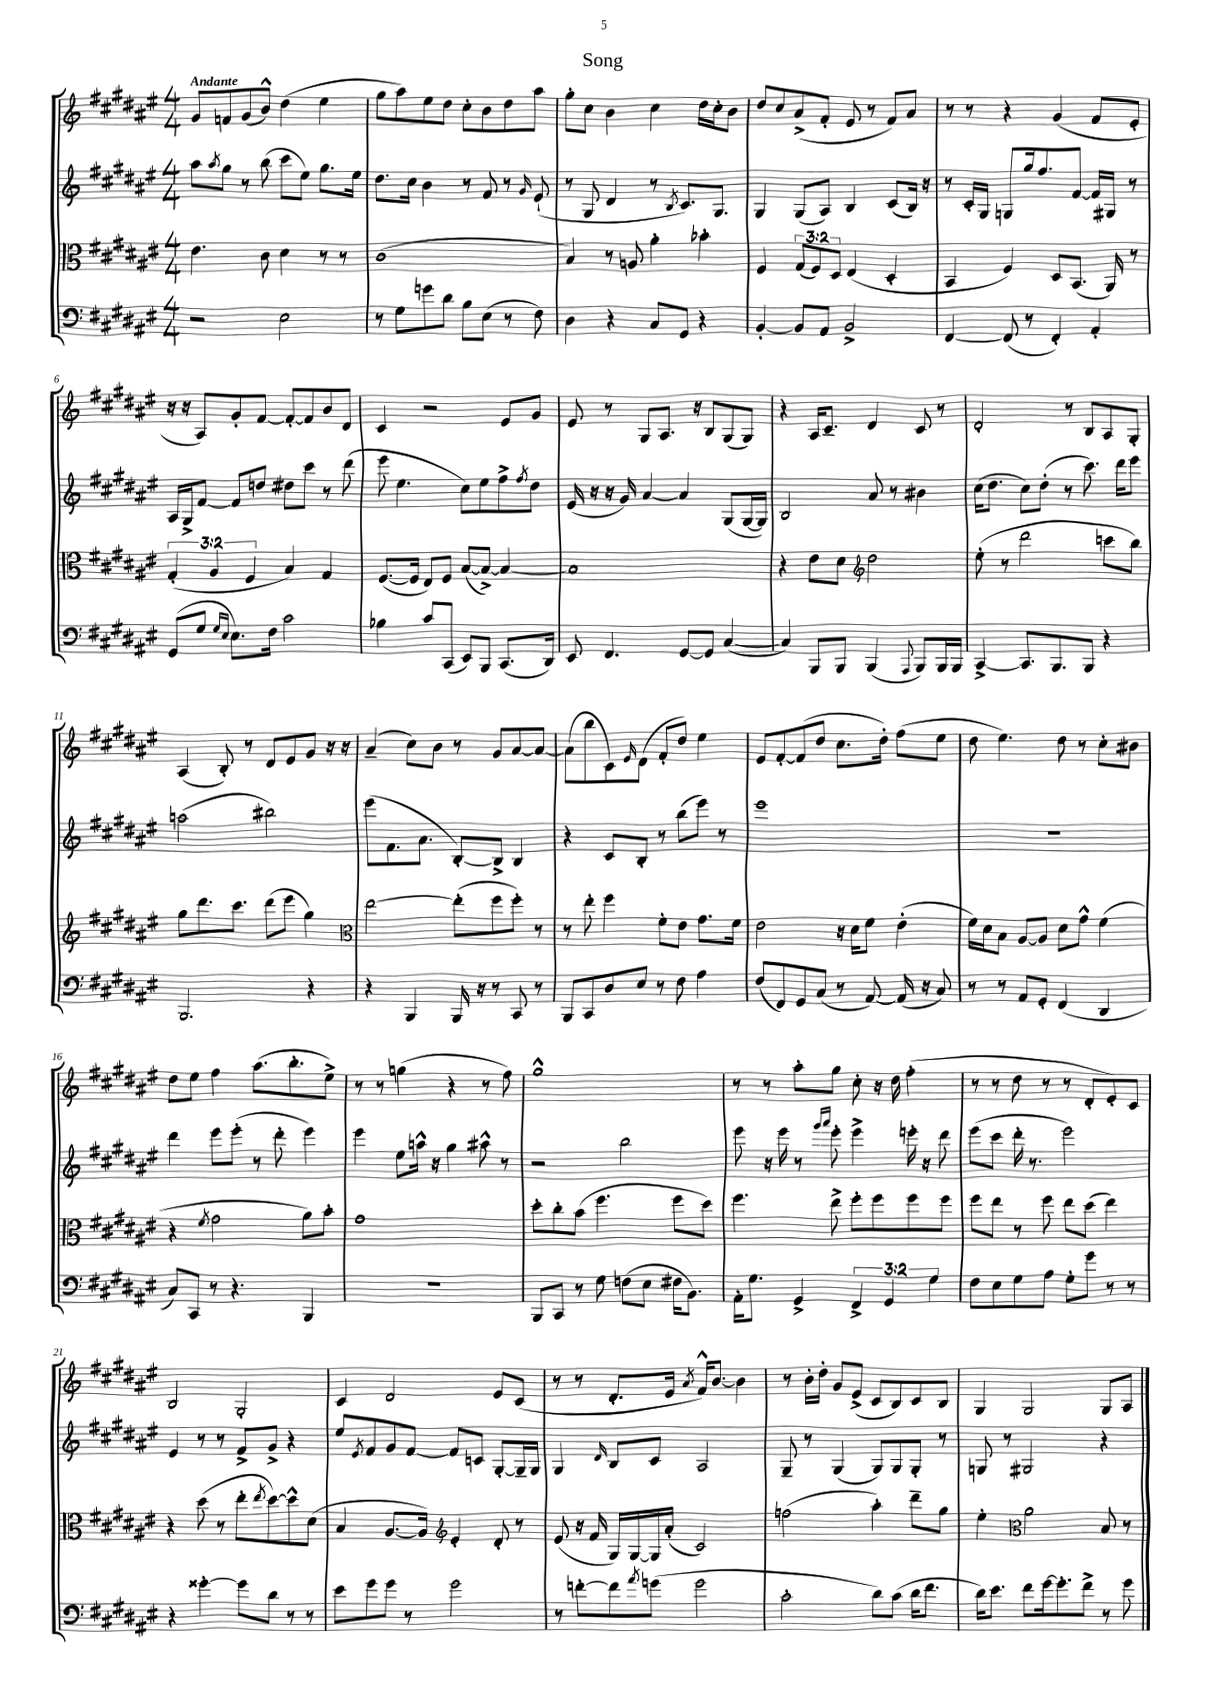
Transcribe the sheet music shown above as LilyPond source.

\header { title = "Song" }
<<
\new StaffGroup <<
\new Staff = "s0" {
    \clef treble \key fis \major \numericTimeSignature \time 4/4 \tempo "Andante"
    gis'8 f'8 gis'8( b'8-^) dis''4( eis''4 |
    gis''8 ais''8) eis''8 dis''8 cis''8-. b'8 dis''8 ais''8 |
    gis''8-. cis''8 b'4 cis''4 dis''16 cis''16-. b'8 |
    dis''8 cis''8 ais'8->( fis'8-. eis'8 r8 fis'8) ais'8 |
    r8 r8 r4 gis'4( fis'8 eis'8-. |
    r16 r16 ais8) gis'8-. fis'8~ fis'8~-. fis'8 b'8 dis'8 |
    cis'4 r2 eis'8 gis'8 |
    eis'8 r8 gis8 ais8. r16 b8 gis8( gis8) |
    r4 ais16 cis'8.-- dis'4 cis'8 r8 |
    dis'2-. r8 b8 ais8 gis8-. |
    ais4( b8-.) r8 dis'8 eis'8 gis'8 r16 r16 |
    ais'4--( cis''8) b'8 r8 gis'8 ais'8~ ais'8~ |
    ais'8( b''8 cis'8) \grace { eis'16 } dis'8( fis'8-. dis''8) eis''4 |
    eis'8 fis'8~-. fis'8( dis''8 cis''8. dis''16-.) fis''8( eis''8 |
    dis''8 eis''4.) dis''8 r8 cis''8-. bis'8 |
    dis''8 eis''8 fis''4 ais''8.( b''8.-. eis''8->) |
    r8 r8 g''4( r4 r8 fis''8) |
    gis''1-^ |
    r8 r8 ais''8-. gis''8 cis''8-. r16 dis''16 fis''4-.( |
    r8 r8 dis''8 r8 r8 dis'8-. eis'8-.) cis'8 |
    b2 gis2-. |
    cis'4 dis'2 eis'8 cis'8( |
    r8 r8 dis'8.-. eis'16 \acciaccatura { ais'8 } fis'16-^) b'8.~ b'4 |
    r8 b'16-. dis''16-. gis'8 eis'8->( cis'8 b8) cis'8 b8 |
    gis4 gis2 gis8 ais8 \bar "|." |
}
\new Staff = "s1" {
    \clef treble \key fis \major \numericTimeSignature \time 4/4
    ais''8 \acciaccatura { ais''8 } gis''8 r8 b''8( cis'''8 eis''8) gis''8. eis''16 |
    dis''8. cis''16 b'4 r8 fis'8 r8 \grace { gis'16 } eis'8-!( |
    r8 gis8 dis'4 r8 \acciaccatura { b8 } cis'8.) gis8. |
    gis4 gis8( ais8) b4 cis'8( b16) r16 |
    r8 cis'16-. gis16 g8 gis''16 fis''8. fis'8~ fis'16 gis16 r8 |
    ais16 gis16-> fis'8~ fis'8 d''8 dis''8 cis'''8 r8 dis'''8( |
    eis'''8 eis''4. cis''8) eis''8 fis''8-> \acciaccatura { fis''8 } dis''8 |
    eis'16( r16 r16 gis'16) ais'4~ ais'4 gis8( gis16~ gis16) |
    b2 ais'8 r8 bis'4 |
    cis''16( dis''8. cis''8) dis''8-.( r8 cis'''8.) dis'''16 eis'''8 |
    a''2( bis''2) |
    eis'''8( fis'8. ais'8. b8~-.) b8-> b4 |
    r4 cis'8 b8-. r8 b''8( eis'''8) r8 |
    eis'''1 |
    R1 |
    dis'''4 eis'''8 eis'''8-.( r8 dis'''8-. eis'''4) |
    eis'''4 eis''8 a''16-^ r16 gis''4 ais''8-^ r8 |
    r2 b''2 |
    eis'''8 r16 eis'''16 r8 \grace { gis'''16 ais'''16 } eis'''8-. eis'''4-> e'''16-. r16 dis'''8 |
    eis'''8( cis'''8 dis'''16-. r8. eis'''2) |
    eis'4 r8 r8 fis'8-> gis'8-> r4 |
    eis''8 \acciaccatura { eis'8 } fis'8 gis'8 fis'8~ fis'8 c'8 gis8~-. gis16-- gis16 |
    gis4 \grace { dis'16 } b8 cis'8 ais2 |
    gis8-- r8 gis4( gis8) gis8 gis8-. r8 |
    g8 r8 gis2 r4 \bar "|." |
}
\new Staff = "s2" {
    \clef alto \key fis \major \numericTimeSignature \time 4/4 \override Staff.TupletNumber.text = #tuplet-number::calc-fraction-text
    eis'4. cis'8 dis'4 r8 r8 |
    cis'1( |
    b4) r8 a8 ais'4-. bes'4-. |
    fis4 \tuplet 3/2 { gis8( fis8) dis8 } eis4( dis4-. |
    b,4 fis4) dis8 b,8.( ais,16) r8 |
    \tuplet 3/2 { gis4-.( ais4 fis4 } b4) gis4 |
    fis8.~( fis16 eis8) fis8 b8~( b8~->) b4~ |
    b1 |
    r4 eis'8 dis'8 \clef treble dis''2 |
    eis''8-.( r8 dis'''2 c'''8 b''8) |
    gis''8 dis'''8. cis'''8. dis'''8( eis'''8 gis''4) |
    \clef alto eis''2~ eis''8-.( fis''8 fis''8-.) r8 |
    r8 eis''8-. fis''4 fis'8-. eis'8 gis'8. fis'16 |
    eis'2 r16 dis'16 fis'8 eis'4-.( |
    fis'16) dis'16 b8 ais8~ ais8 dis'8 gis'8-^ fis'4( |
    r4 \acciaccatura { fis'8 } gis'2 ais'8) b'8-. |
    gis'1 |
    dis''8-. cis''8-. b'8( fis''4. fis''8 dis''8) |
    fis''4. eis''8-> fis''8-. fis''8 fis''8 fis''8 |
    fis''8 eis''8 r8 fis''8 eis''8 dis''8( eis''4) |
    r4 dis''8( r8 eis''8-. \acciaccatura { eis''8 } dis''8~) dis''8-^ dis'8( |
    b4 ais8.~ ais16) \clef treble eis'4-. dis'8-. r8 |
    eis'8( r16 fis'16 gis16) gis16~ gis16 ais'16-.( cis'2) |
    f''2( ais''4-.) dis'''8-- gis''8 |
    eis''4-. \clef alto ais'2 b8 r8 \bar "|." |
}
\new Staff = "s3" {
    \clef bass \key fis \major \numericTimeSignature \time 4/4 \override Staff.TupletNumber.text = #tuplet-number::calc-fraction-text
    r2 eis2 |
    r8 gis8 g'8 dis'8 b8 eis8( r8 fis8) |
    dis4 r4 cis8 gis,8 r4 |
    b,4~-. b,8 ais,8 b,2-> |
    fis,4~ fis,8( r8 fis,4-.) ais,4-. |
    gis,8( gis8 \grace { gis16 eis16 } eis8.) fis16 cis'2 |
    bes4 cis'8 cis,8( eis,8) b,,8 cis,8.( dis,16) |
    eis,8 fis,4. gis,8~ gis,8 cis4~( |
    cis4) b,,8 b,,8 b,,4( \appoggiatura { ais,,8 } b,,8) b,,16 b,,16 |
    cis,4~-> cis,8. b,,8. b,,8 r4 |
    b,,2. r4 |
    r4 b,,4 b,,16 r16 r8 cis,8 r8 |
    b,,8 cis,8 dis8 eis8 r8 fis8 ais4 |
    fis8( fis,8) gis,8 cis8( r8 ais,8~) ais,16( r16 cis8) |
    r8 r8 ais,8 gis,8-. fis,4( dis,4 |
    cis8) cis,8 r8 r4. b,,4 |
    R1 |
    b,,8 cis,8 r8 gis8 f8( eis8 fis16 b,8.) |
    ais,16-. gis8. gis,4-> \tuplet 3/2 { fis,4-> gis,4 gis4 } |
    fis8 eis8 gis8 ais8 gis8-. gis'8 r8 r8 |
    r4 gisis'4~-. gisis'8 dis'8 r8 r8 |
    eis'8 gis'8 gis'8 r8 gis'2 |
    r8 f'8~-. f'8 \acciaccatura { ais'8 } g'8( g'2 |
    cis'2-. dis'8) cis'8( dis'16 fis'8. |
    dis'16) eis'8. fis'8 gis'16~ gis'8.-. fis'8-> r8 gis'8 \bar "|." |
}
>>
>>
